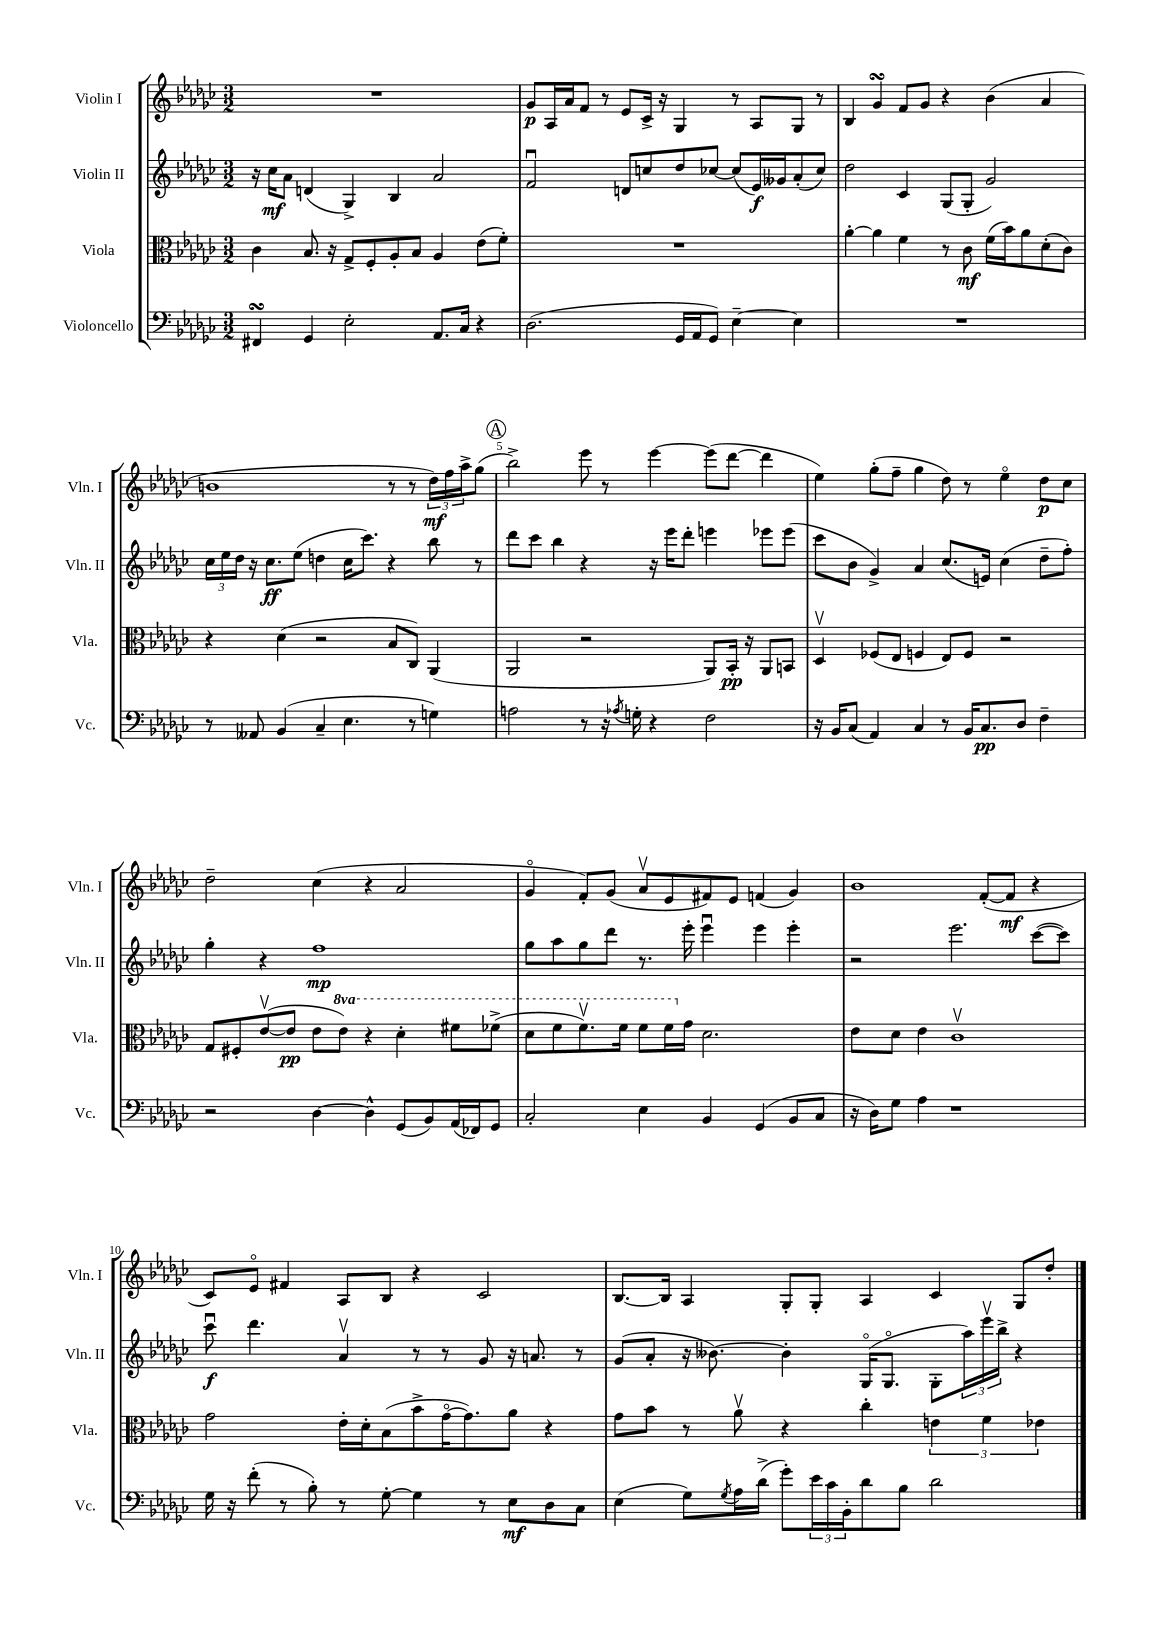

**kern	**kern	**kern	**kern
*staff4	*staff3	*staff2	*staff1
*clefF4	*clefC3	*clefG2	*clefG2
*k[b-e-a-d-g-c-]	*k[b-e-a-d-g-c-]	*k[b-e-a-d-g-c-]	*k[b-e-a-d-g-c-]
*M3/2	*M3/2	*M3/2	*M3/2
4FF#/	4c-\	16r	1.r
.	.	16cc-\LK	.
.	.	8a-\J	.
4GG-/	8.B-/	(4d/	.
.	16r	.	.
2E-'\	8G-^/L	4G-^/)	.
.	8F'/	.	.
.	8A-'/	4B-/	.
.	8B-/J	.	.
8.AA-/L	4A-/	2a-/	.
16C-/Jk	.	.	.
4r	(8e-\L	.	.
.	8f'\J)	.	.
=	=	=	=
(2.D-\	1.r	2fu/	8g-/L
.	.	.	16A-/L
.	.	.	16a-/J
.	.	.	8f/J
.	.	.	8r
.	.	8d/L	8e-/L
.	.	8cc/	16c-^/Jk
.	.	.	16r
16GG-/LL	.	8dd-/	4G-/
16AA-/J	.	.	.
8GG-/J)	.	[8cc-/J	.
[4E-~\	.	(8cc-/]L	8r
.	.	16e-/L)	8A-/L
.	.	16g--/J	.
4E-\]	.	(8a-'/	8G-/J
.	.	8cc-/J)	8r
=	=	=	=
1.r	[4a-'\	2dd-\	4B-/
.	4a-\]	.	4g-/
.	4f\	4c-/	8f/L
.	.	.	8g-/J
.	8r	(8G-/L	4r
.	8c-\	8G-'/J	.
.	(16f\LL	2g-/)	(4b-\
.	16b-\J)	.	.
.	8a-\	.	.
.	(8d-'\	.	4a-/
.	8c-\J)	.	.
=	=	=	=
8r	4r	24cc-\LL	1b
.	.	24ee-\	.
.	.	24dd-\JJ	.
8AA--/	.	16r	.
.	.	8.cc-\L	.
(4BB-/	(4d-\	.	.
.	.	(8ee-\J	.
4C-~/	2r	4dd\	.
4.E-\	.	16cc-\LK	.
.	.	8.ccc-\J)	.
.	8B-/L	4r	8r
8r	8C-/J)	.	8r
4G\)	(4AA-/	8bb-\	24dd-\LL)
.	.	.	24ff\
.	.	.	24aa-^\J
.	.	8r	(8gg-\J
=	=	=	=
2A\	2AA-/	8ddd-\L	2bb-^\)
.	.	8ccc-\J	.
.	.	4bb-\	.
8r	2r	4r	8eee-\
16r	.	.	8r
8qA-/	.	.	.
16G'\	.	.	.
4r	.	16r	[4eee-\
.	.	16eee-\LK	.
.	.	8ddd-'\J	.
2F\	8AA-/L)	4eee\	(8eee-\]L
.	16BB-'/Jk	.	[8ddd-\J
.	16r	.	.
.	8AA-/L	8eee-\L	4ddd-\]
.	8BB/J	(8eee-\J	.
=	=	=	=
16r	4D-v/	8ccc-\L	4ee-\)
16BB-/LK	.	.	.
(8C-/J	.	8b-\J	.
4AA-/)	(8F-/L	4g-^/)	(8gg-'\L
.	8E-/J	.	8ff~\J
4C-/	4F/	4a-/	4gg-\
8r	8E-/L)	(8.cc-/L	8dd-\)
16BB-/LK	8F/J	.	8r
8.C-/	.	16e/Jk)	.
.	2r	(4cc-\	4ee-o\
8D-/J	.	.	.
4F~\	.	8dd-~\L	8dd-\L
.	.	8ff'\J)	8cc-\J
=	=	=	=
2r	8G-/L	4gg-'\	2dd-~\
.	8F#'/	.	.
.	([8e-v/	4r	.
.	8e-/]J	.	.
[4D-\	8e-\L	1ff	(4cc-\
.	8ee-\J)	.	.
4D-^^\]	4r	.	4r
(8GG-/L	4dd-'\	.	2a-/
8BB-/)	.	.	.
(16AA-/L	8ff#\L	.	.
16FF-/J)	.	.	.
8GG-/J	(8ff-^\J	.	.
=	=	=	=
2C-'/	8dd-\L	8gg-\L	4g-o/
.	8ff\	8aa-\	.
.	8.ffv\)	8gg-\	8f'/L)
.	.	8ddd-\J	(8g-/J
.	16ff\Jk	.	.
4E-\	8ff\L	8.r	8a-v/L
.	16ff\L	.	8e-/
.	16g-\JJ	16eee-'\	.
4BB-/	2.d-\	4eee-u\	8f#/)
.	.	.	8e-/J
(4GG-/	.	4eee-\	(4f/
8BB-/L	.	4eee-'\	4g-/)
8C-/J	.	.	.
=	=	=	=
16r	8e-\L	2r	1b-
16D-\LK)	.	.	.
8G-\J	8d-\J	.	.
4A-\	4e-\	.	.
1r	1c-v	2.eee-\	.
.	.	.	([8f'/L
.	.	.	8f/]J
.	.	([8ccc-\L	4r
.	.	8ccc-\]J)	.
=	=	=	=
16G-\	2g-\	8ccc-u\	8c-/L)
16r	.	.	.
(8f'\	.	4.ddd-\	8e-o/J
8r	.	.	4f#/
8B-'\)	.	.	.
8r	16e-'\LL	4a-v/	8A-/L
.	16d-'\J	.	.
[8G-'\	(8B-\	.	8B-/J
4G-\]	8b-^\	8r	4r
.	[16g-o\K	8r	.
.	8.g-\])	.	.
8r	.	8g-/	2c-/
8E-\L	8a-\J	16r	.
.	.	8.a/	.
8D-\	4r	.	.
8C-\J	.	8r	.
=	=	=	=
(4E-\	8g-\L	(8g-/L	[8.B-/L
.	8b-\J	8a-'/J	.
.	.	.	16B-/]Jk
8G-\L)	8r	16r	4A-/
.	.	[8.b--\)	.
8qG-/	.	.	.
16A-\L	8a-v\	.	.
(16d-^\JJ	.	.	.
8g-'\L)	4r	4b--'\]	8G-'/L
24e-\L	.	.	8G-'/J
24c-\	.	.	.
24BB-'\J	.	.	.
8d-\	4cc-'\	(16G-o/LK	4A-/
.	.	8.G-o/J	.
8B-\J	.	.	.
2d-\	6e\	8G-'\L	4c-/
.	.	24aa-\L)	.
.	6f\	24eee-v\	.
.	.	24bb-^\JJ	.
.	.	4r	8G-/L
.	6e-\	.	.
.	.	.	8dd-'/J
==	==	==	==
*-	*-	*-	*-
